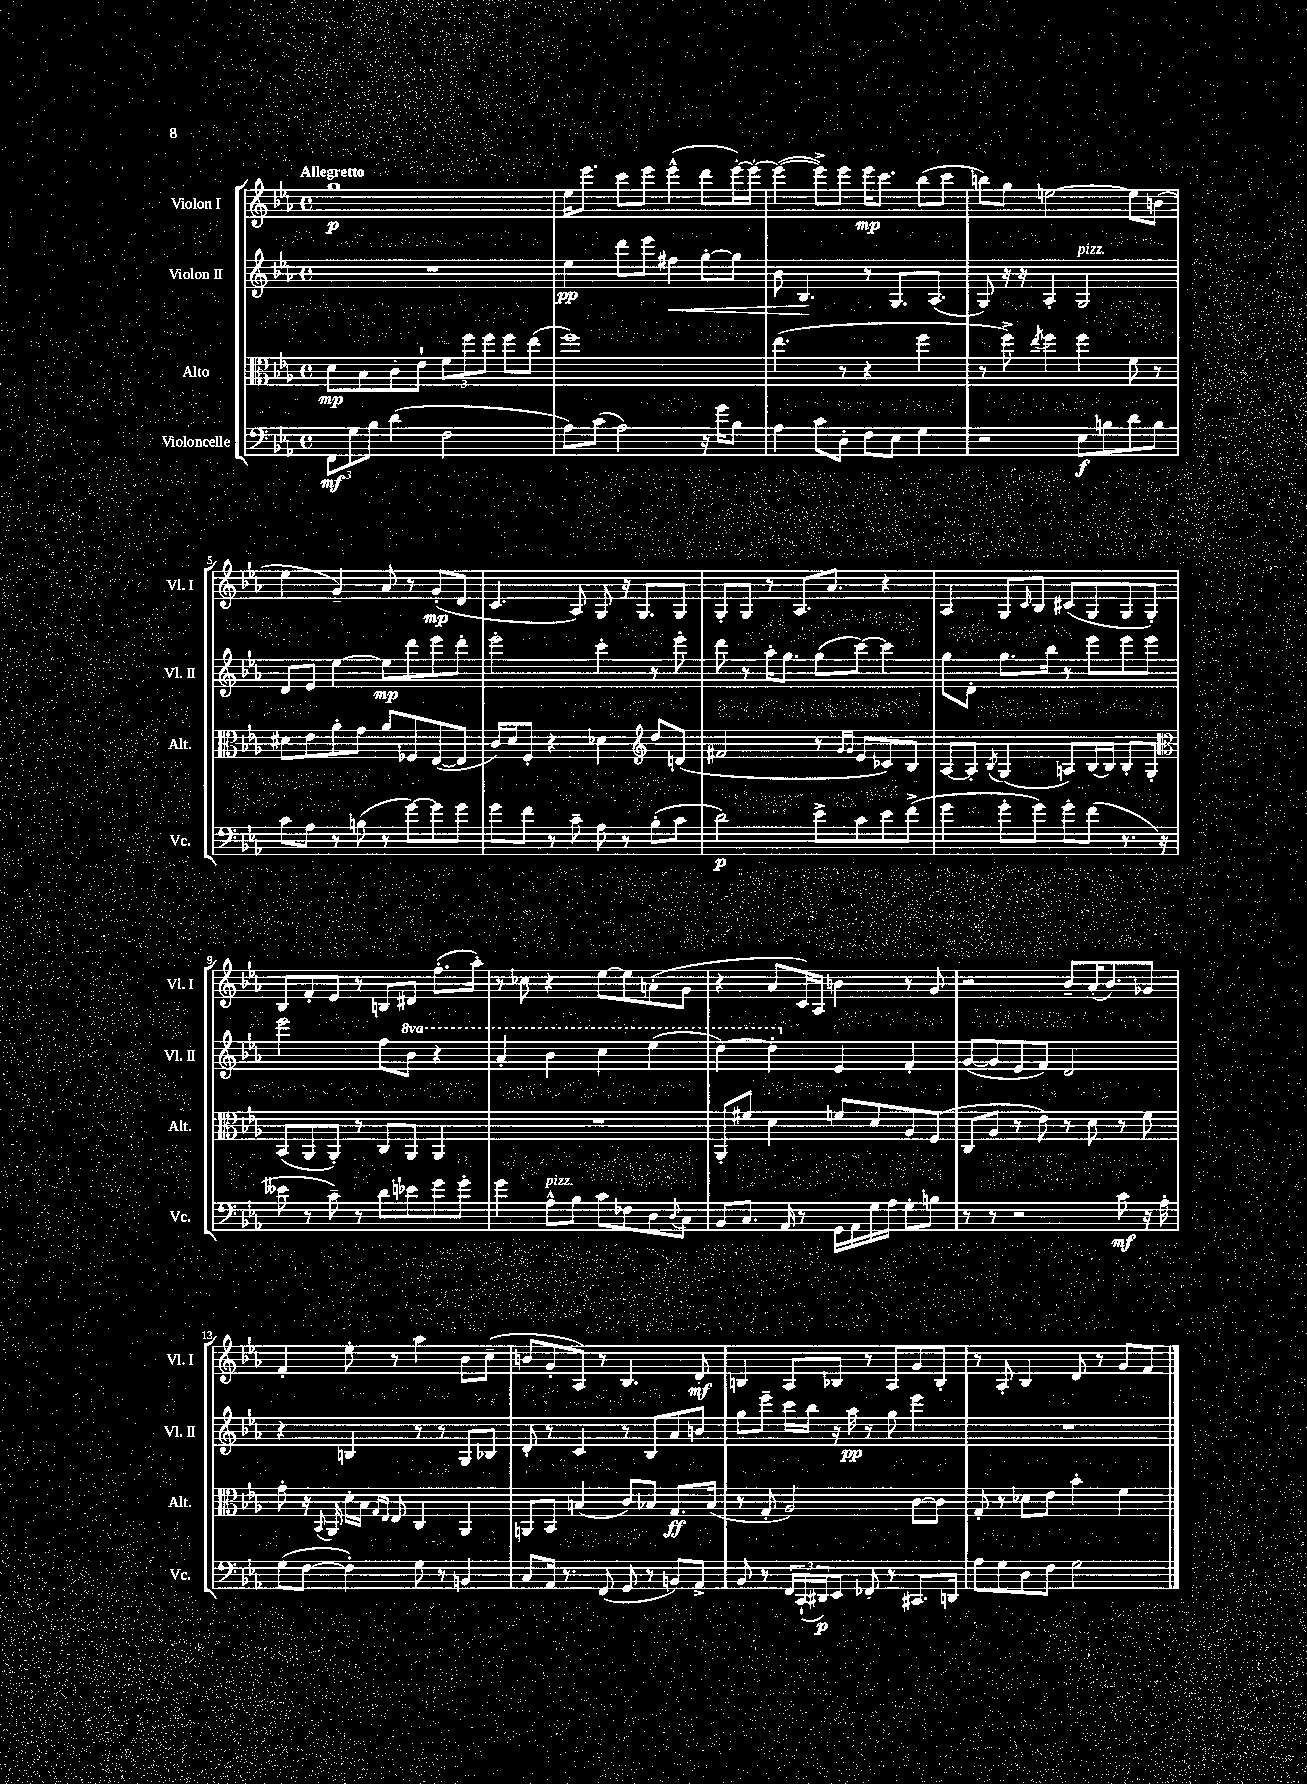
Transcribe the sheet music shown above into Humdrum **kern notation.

**kern	**dynam	**kern	**dynam	**kern	**dynam	**kern	**dynam
*part4	*part4	*part3	*part3	*part2	*part2	*part1	*part1
*staff4	*staff4	*staff3	*staff3	*staff2	*staff2	*staff1	*staff1
*I"Violoncelle	*	*I"Alto	*	*I"Violon II	*	*I"Violon I	*
*I'Vc.	*	*I'Alt.	*	*I'Vl. II	*	*I'Vl. I	*
*clefF4	*	*clefC3	*	*clefG2	*	*clefG2	*
*k[b-e-a-]	*	*k[b-e-a-]	*	*k[b-e-a-]	*	*k[b-e-a-]	*
*M4/4	*	*M4/4	*	*M4/4	*	*M4/4	*
*met(c)	*	*met(c)	*	*met(c)	*	*met(c)	*
=1	=1	=1	=1	=1	=1	=1	=1
!	!	!	!	!	!	!LO:TX:a:B:t=Allegretto	!
12FF\L	mf	8d\L	mp	1r	.	1gg	p
12G\	.	.	.	.	.	.	.
.	.	8B-\	.	.	.	.	.
12B-\J	.	.	.	.	.	.	.
(4d\	.	8c'\	.	.	.	.	.
.	.	8e-`\J	.	.	.	.	.
2F\	.	12f\L	.	.	.	.	.
.	.	12ff\	.	.	.	.	.
.	.	12ff\J	.	.	.	.	.
.	.	8ff\L	.	.	.	.	.
.	.	(8ee-\J	.	.	.	.	.
=2	=2	=2	=2	=2	=2	=2	=2
8A-\L)	.	1ff)	.	4ee-\	pp	16ee-\KL	.
.	.	.	.	.	.	8.eee-\J	.
(8c\J	.	.	.	.	.	.	.
2A-\)	.	.	.	8ddd\L	.	8ccc\L	.
.	.	.	.	8eee-\J	.	8eee-\J	.
!	!	!	!	!	!LO:HP:b	!	!
.	.	.	.	4ff#X\	<	(4eee-^^\	.
16r	.	.	.	[8gg'\L	.	8ddd\L	.
16g\KL	.	.	.	.	.	.	.
8B-\J	.	.	.	8gg\J]	.	[16eee-'\L)	.
.	.	.	.	.	.	16eee-'\JJ_	.
=3	=3	=3	=3	=3	=3	=3	=3
4A-\	.	(4.ee-\	.	8b-\	.	(4eee-\_	.
.	.	.	.	4.B-/	.	.	.
8c\L	.	.	.	.	.	8eee-^\L])	.
8D'\J	.	8r	.	.	.	8eee-\J	.
8F\L	.	4r	.	8r	[	16eee-\KL	mp
.	.	.	.	.	.	8.ccc\J	.
8E-\J	.	.	.	8.G/L	.	.	.
4G\	.	4ff\	.	.	.	(8bb-\L	.
.	.	.	.	(8.A-/J	.	.	.
.	.	.	.	.	.	8ccc\J	.
=4	=4	=4	=4	=4	=4	=4	=4
2r	.	8r	.	8G/)	.	8bbn\L)	.
.	.	8ff^\)	.	16r	.	8gg\J	.
.	.	.	.	16r	.	.	.
.	.	8qee-/	.	.	.	.	.
.	.	4ff\	.	4A-'/	.	[2een\	.
!	!	!	!	!LO:TX:a:i:t=pizz.	!	!	!
8E-\L	f	4ff\	.	2G/	.	.	.
8Bn\	.	.	.	.	.	.	.
8d\	.	8f\	.	.	.	8ee\L]	.
8B\J	.	8r	.	.	.	(8bn\J	.
!!LO:LB:g=z
=5	=5	=5	=5	=5	=5	=5	=5
8c\L	.	8d#X\L	.	8d/L	.	4ee-\	.
8A-\J	.	8e-\	.	8e-/J	.	.	.
8r	.	8a-'\	.	[4ee-\	.	4g~/)	.
(8Bn\	.	8g\J	.	.	.	.	.
8r	.	8a-/L	.	8ee-\L]	mp	8a-/	.
[8g\L)	.	8F-X/	.	8ddd\	.	8r	.
8g\]	.	([8E-/	.	8eee-\	.	(8g'/L	mp
8g\J	.	8E-/J]	.	8ddd'\J	.	8d/J	.
=6	=6	=6	=6	=6	=6	=6	=6
8g\L	.	16c/LL)	.	2eee-'\	.	4.c/	.
.	.	16d/J	.	.	.	.	.
8f\J	.	8F'/J	.	.	.	.	.
8r	.	4r	.	.	.	.	.
8c~\	.	.	.	.	.	8A-/)	.
8A-\	.	4d-X\	.	4ccc'\	.	8G/	.
8r	.	.	.	.	.	16r	.
.	.	.	.	.	.	8.G/L	.
*	*	*clefG2	*	*	*	*	*
(8B-'\L	.	8dd/L	.	8r	.	.	.
8c\J	.	(8dn/J	.	8eee-'\	.	8G/J	.
=7	=7	=7	=7	=7	=7	=7	=7
2d\)	p	2f#X/	.	8ddd\	.	8G'/L	.
.	.	.	.	8r	.	8G/J	.
.	.	.	.	16aa-'\KL	.	8r	.
.	.	.	.	8.gg\J	.	.	.
.	.	.	.	.	.	8.A-/L	.
8e-^\L	.	8r	.	(8gg\L	.	.	.
.	.	.	.	.	.	8.a-/J	.
.	.	16qqg/LL	.	.	.	.	.
.	.	16qqg/JJ	.	.	.	.	.
8c\	.	8e-/L	.	[8ccc\J)	.	.	.
8e-\	.	8c-X/)	.	4ccc\]	.	4r	.
(8f^\J	.	8B-/J	.	.	.	.	.
=8	=8	=8	=8	=8	=8	=8	=8
4g\	.	[8A-/L	.	8gg\L	.	4A-/	.
.	.	8A-'/J]	.	8d'\J	.	.	.
.	.	8qB-/	.	.	.	.	.
8g'\L	.	(4G/	.	8.gg\L	.	8G/L	.
.	.	.	.	.	.	16qqc/	.
8g\J)	.	.	.	.	.	8B-/J	.
.	.	.	.	16bb-\Jk	.	.	.
8g'\L	.	8An/L)	.	8r	.	(8c#X/L	.
(8f\J	.	[16B-/L	.	8eee-\L	.	8G/	.
.	.	16B-/JJ]	.	.	.	.	.
8.r	.	8B-'/L	.	8eee-\	.	8G/	.
.	.	8G'/J	.	8eee-\J	.	8G'/J)	.
16r	.	.	.	.	.	.	.
!!LO:LB:g=z
=9	=9	=9	=9	=9	=9	=9	=9
*	*	*clefC3	*	*	*	*	*
8e--X\	.	(8BB-/L	.	2eee-\	.	8B-/L	.
8r	.	8AA-/	.	.	.	8f'/	.
8c~\)	.	8AA-'/J)	.	.	.	8e-/J	.
8r	.	8r	.	.	.	8r	.
8d\L	.	8C/L	.	8ff\L	.	8Bn/L	.
*	*	*	*	*8va	*	*	*
8e-X\	.	8AA-/J	.	8bb-\J	.	8d#X/J	.
8g\	.	4AA-/	.	4r	.	(8.ff'\L	.
8g'\J	.	.	.	.	.	.	.
.	.	.	.	.	.	16aa-'\Jk)	.
=10	=10	=10	=10	=10	=10	=10	=10
4g\	.	1r	.	4aa-'/	.	8r	.
.	.	.	.	.	.	8cc-X\	.
!LO:TX:a:i:t=pizz.	!	!	!	!	!	!	!
8A-^^\L	.	.	.	4bb-\	.	4r	.
8B-\J	.	.	.	.	.	.	.
8c\L	.	.	.	4ccc\	.	[8ee-\L	.
8F-X\	.	.	.	.	.	8ee-\]	.
8D\	.	.	.	(4eee-\	.	(8an'\	.
8qqD/	.	.	.	.	.	.	.
8C\J	.	.	.	.	.	8g\J	.
=11	=11	=11	=11	=11	=11	=11	=11
8BB-/L	.	8AA-'/L	.	[4ddd\)	.	4r	.
8.C/J	.	8f#X/J	.	.	.	.	.
.	.	4d\	.	4ddd'\]	.	8a-/L	.
16AA-/	.	.	.	.	.	.	.
8r	.	.	.	.	.	16c/L)	.
.	.	.	.	.	.	16A-/JJ	.
*	*	*	*	*X8va	*	*	*
16GG\LL	.	8fn/L	.	4e-/	.	4bn\	.
16AA-\	.	.	.	.	.	.	.
16G\	.	8d/	.	.	.	.	.
16A-\JJ	.	.	.	.	.	.	.
8G'\L	.	8A-/	.	4f'/	.	8r	.
8Bn\J	.	(8F/J	.	.	.	8g/	.
=12	=12	=12	=12	=12	=12	=12	=12
8r	.	8C/L	.	([8g/L	.	2r	.
8r	.	8A-/J	.	8g/]	.	.	.
2r	.	8r	.	8e-/	.	.	.
.	.	8e-\)	.	8f/J)	.	.	.
.	.	8r	.	2d/	.	8b-~/L	.
.	.	8d\	.	.	.	(16a-'/K	.
.	.	.	.	.	.	8.b-/)	.
8c\	mf	8r	.	.	.	.	.
16r	.	8f\	.	.	.	8g-X/J	.
16A-'\	.	.	.	.	.	.	.
!!LO:LB:g=z
=13	=13	=13	=13	=13	=13	=13	=13
(8G\L	.	8g'\	.	4r	.	4f'/	.
[8F\J	.	16r	.	.	.	.	.
.	.	8qqBB-/	.	.	.	.	.
.	.	16AA-/	.	.	.	.	.
4F'\])	.	16d'\LL	.	4Bn/	.	8ee-'\	.
.	.	16B-\JJ	.	.	.	.	.
.	.	16qqG/LL	.	.	.	.	.
.	.	16qqE-/JJ	.	.	.	.	.
.	.	8E-/	.	.	.	8r	.
8G\	.	4C/	.	8r	.	4aa-\	.
8r	.	.	.	8r	.	.	.
4BBn/	.	4AA-/	.	8G/L	.	8b-\L	.
.	.	.	.	8B-X/J	.	(8cc~\J	.
=14	=14	=14	=14	=14	=14	=14	=14
8C/L	.	8AAn/L	.	8d'/	.	8bn/L	.
16AA-/Jk	.	8BB-/J	.	8r	.	8g'/	.
8.r	.	.	.	.	.	.	.
.	.	(4Bn/	.	4c/	.	8A-/J)	.
(8FF/	.	.	.	.	.	8r	.
8GG/	.	8c/L)	.	8r	.	4.B-/	.
8r	.	8B-X/J	.	8B-/L	.	.	.
8BBn/L)	.	8.G/L	ff	8a-/	.	.	.
8AA-^/J	.	.	.	8bn/J	.	8d'/	mf
.	.	(16B-/Jk	.	.	.	.	.
=15	=15	=15	=15	=15	=15	=15	=15
8BB-/	.	8r	.	8gg\L	.	4Bn/	.
8r	.	8G'/	.	8eee-~\J	.	.	.
24FF/LL	.	2A-/)	.	16ccc\LL	.	8A-/L	.
(24CC`/	.	.	.	.	.	.	.
.	.	.	.	16bb-\JJ	.	.	.
24DD#X/J)	p	.	.	.	.	.	.
8EE-/J	.	.	.	16r	.	8B-X/J	.
.	.	.	.	16aa-\	pp	.	.
8FF-X'/	.	.	.	8r	.	8r	.
8r	.	.	.	8gg\	.	8A-/L	.
8.CC#X/L	.	[8c\L	.	4eee-\	.	8g/	.
.	.	8c\J]	.	.	.	8B-'/J	.
16DDn/Jk	.	.	.	.	.	.	.
=16	=16	=16	=16	=16	=16	=16	=16
8A-\L	.	8G'/	.	1r	.	8r	.
8G\	.	8r	.	.	.	8A-'/	.
8D\	.	8d-X\L	.	.	.	4B-/	.
8F\J	.	8e-\J	.	.	.	.	.
2G\	.	4b-'\	.	.	.	8d/	.
.	.	.	.	.	.	8r	.
.	.	4f\	.	.	.	8g/L	.
.	.	.	.	.	.	8f/J	.
==	==	==	==	==	==	==	==
*-	*-	*-	*-	*-	*-	*-	*-
